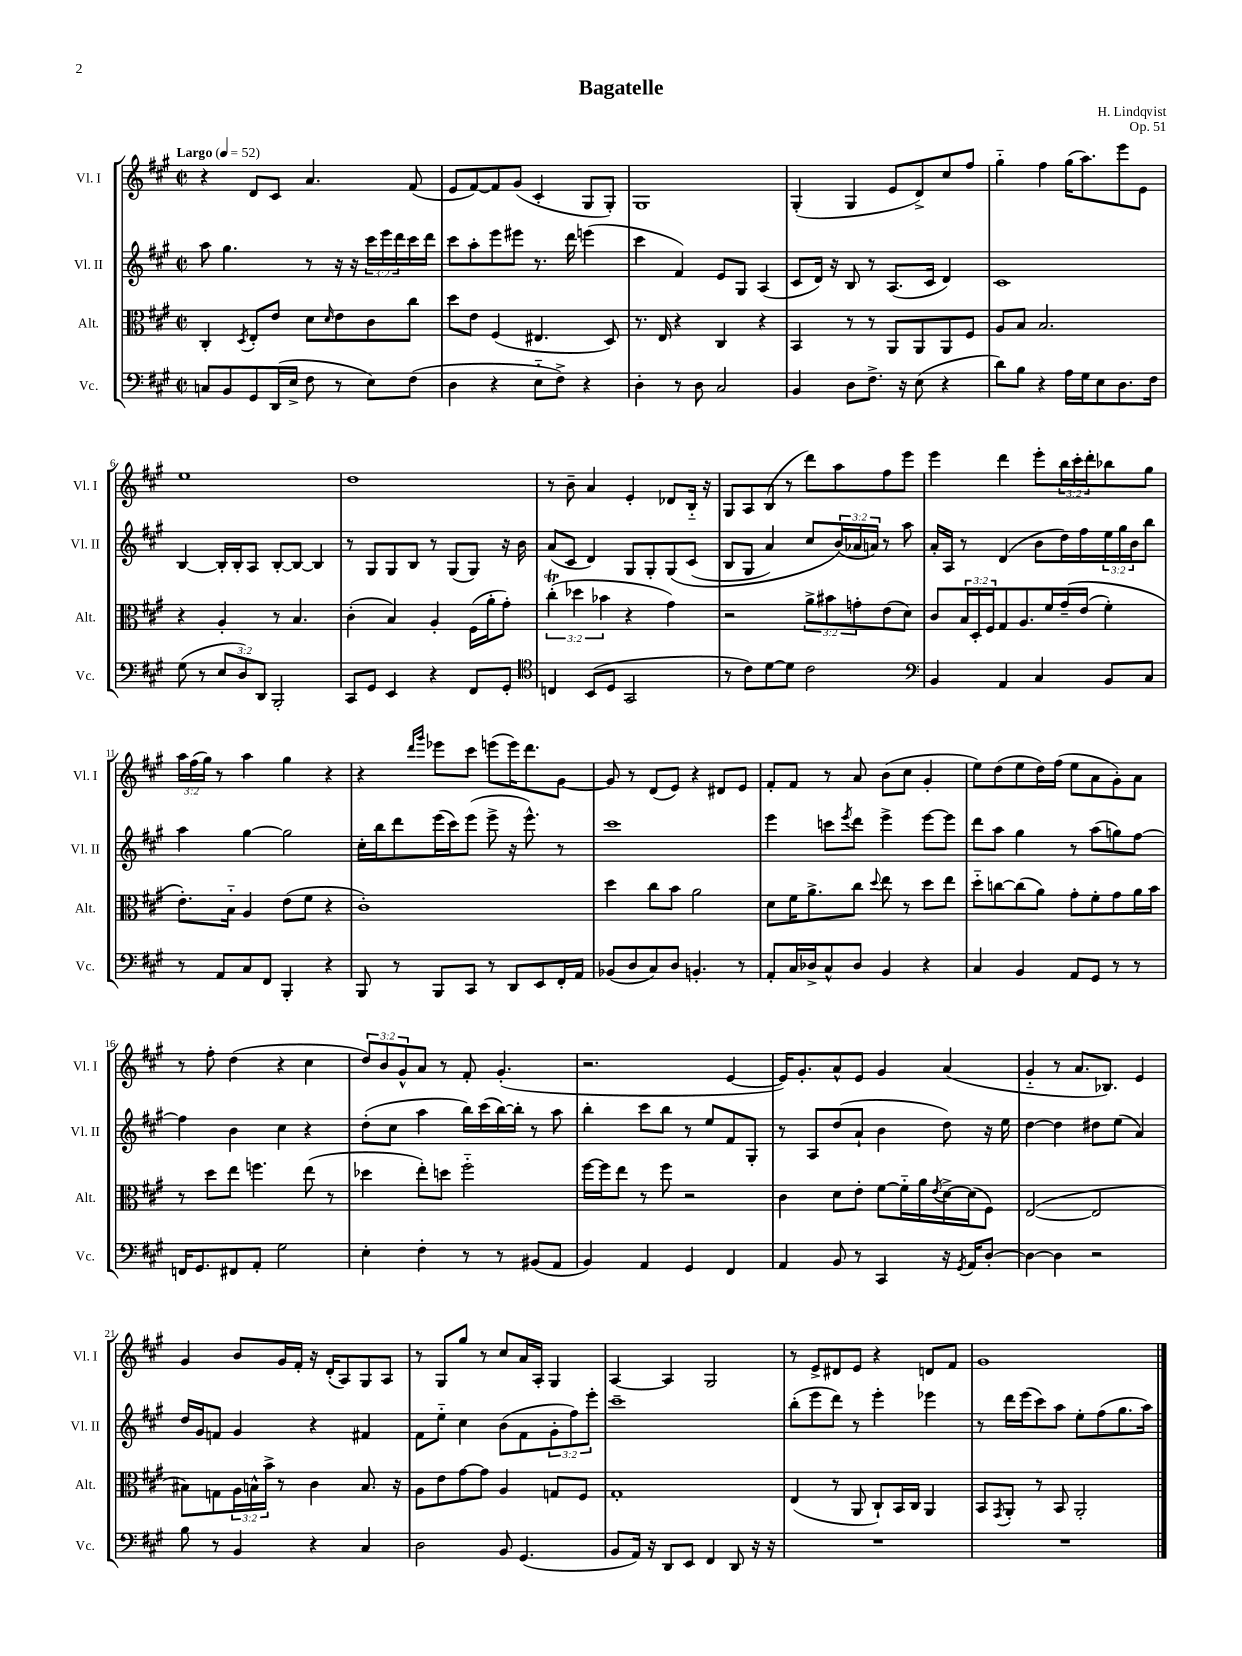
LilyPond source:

\header { title = "Bagatelle" composer = "H. Lindqvist" opus = "Op. 51" }
<<
\new StaffGroup <<
\new Staff = "s0" \with { instrumentName = "Vl. I" shortInstrumentName = "Vl. I" } {
    \clef treble \key a \major \defaultTimeSignature \time 2/2 \override Staff.TupletNumber.text = #tuplet-number::calc-fraction-text \tempo "Largo" 4 = 52
    r4 d'8 cis'8 a'4. fis'8( |
    e'8 fis'8~) fis'8 gis'8( cis'4-. gis8 gis8-.) |
    gis1 |
    gis4-.( gis4 e'8 d'8->) cis''8 fis''8 |
    gis''4-_ fis''4 gis''16( a''8.) e'''8 e'8 |
    e''1 |
    d''1 |
    r8 b'8-- a'4 e'4-. des'8 b16-_ r16 |
    gis8 a8 b8( r8 d'''8) a''8 fis''8 e'''8 |
    e'''4 d'''4 e'''8-. \tuplet 3/2 { b''16 cis'''16-. d'''16-. } bes''8 gis''8 |
    \tuplet 3/2 { a''16 fis''16( gis''16) } r8 a''4 gis''4 r4 |
    r4 \grace { d'''16 gis'''16 } ees'''8 cis'''8 e'''8( e'''16) d'''8. gis'8~ |
    gis'8 r8 d'8( e'8) r4 dis'8 e'8 |
    fis'8-. fis'8 r8 a'8 b'8( cis''8 gis'4-. |
    e''8) d''8( e''8 d''16) fis''16( e''8 a'8 gis'8-.) a'8 |
    r8 fis''8-. d''4( r4 cis''4 |
    \tuplet 3/2 { d''8) b'8 gis'8-^ } a'8 r8 fis'8-. gis'4.-.( |
    r2. e'4~ |
    e'16) gis'8.-. a'8-^ e'8 gis'4 a'4( |
    gis'4-_ r8 a'8. bes8.) e'4 |
    gis'4 b'8 gis'16 fis'16-. r16 d'16-.( a8) gis8 a8 |
    r8 gis8 gis''8 r8 cis''8 a'16 a16-. gis4 |
    a4~ a4 gis2 |
    r8 e'8-> dis'8 e'8 r4 d'8 fis'8 |
    gis'1 \bar "|." |
}
\new Staff = "s1" \with { instrumentName = "Vl. II" shortInstrumentName = "Vl. II" } {
    \clef treble \key a \major \defaultTimeSignature \time 2/2 \override Staff.TupletNumber.text = #tuplet-number::calc-fraction-text
    a''8 gis''4. r8 r16 r16 \tuplet 3/2 { cis'''16 e'''16 d'''16 } cis'''16 d'''16 |
    cis'''8 a''8-. e'''8 eis'''8 r8. d'''16 e'''4( |
    cis'''4 fis'4) e'8 gis8 a4( |
    cis'8 d'16) r16 b8 r8 a8.( cis'16 d'4) |
    cis'1 |
    b4~ b16-. b16-. a8 b8~-. b8~ b4 |
    r8 gis8 gis8 b8 r8 gis8( gis8) r16 b'16 |
    a'8( cis'8 d'4) gis8 gis8-. gis8\( cis'8( |
    b8 gis8 a'4) cis''8 \tuplet 3/2 { b'16(\) aes'16 a'16) } r8 a''8 |
    a'16-. a16 r8 d'4( b'8 d''16) fis''16 \tuplet 3/2 { e''16 gis''16 b'16 } b''8 |
    a''4 gis''4~ gis''2 |
    cis''16-. b''16 d'''8 e'''16( cis'''16) e'''8( e'''8-> r16 e'''8.-^) r8 |
    cis'''1 |
    e'''4 c'''8 \acciaccatura { e'''8 } d'''8 e'''4-> e'''8~ e'''8 |
    d'''8 a''8 gis''4 r8 a''8( g''8) fis''8~ |
    fis''4 b'4 cis''4 r4 |
    d''8-.( cis''8 a''4 b''16) cis'''16( b''16~) b''16-. r8 a''8 |
    b''4-. cis'''8 b''8 r8 e''8 fis'8 gis8-. |
    r8 a8 d''8( a'8-! b'4 d''8) r16 e''16 |
    d''4~ d''4 dis''8 e''8( a'4) |
    d''16 gis'16 f'8 gis'4 r4 fis'4 |
    fis'8 e''8-_ cis''4 b'8( fis'8 \tuplet 3/2 { gis'8-. fis''8) e'''8-. } |
    cis'''1-- |
    b''8-.( e'''8 d'''8) r8 e'''4-. ees'''4 |
    r8 d'''16 e'''16( cis'''8) a''8 e''8-. fis''8( gis''8. a''16) \bar "|." |
}
\new Staff = "s2" \with { instrumentName = "Alt." shortInstrumentName = "Alt." } {
    \clef alto \key a \major \defaultTimeSignature \time 2/2 \override Staff.TupletNumber.text = #tuplet-number::calc-fraction-text
    cis4-. \acciaccatura { d8 } e8-. e'8 d'8 \grace { d'16 } e'8 cis'8 cis''8 |
    d''8 e'8 fis4( eis4. d8) |
    r8. e16 r4 cis4 r4 |
    b,4 r8 r8 a,8 a,8 a,8 fis8 |
    a8 b8 b2. |
    r4 a4-. r8 b4. |
    cis'4-.( b4) a4-. fis16( a'16-. gis'8-.) |
    \tuplet 3/2 { cis''4-.\trill( des''4 bes'4 } r4 gis'4) |
    r2 \tuplet 3/2 { a'8-> bis'8 g'8-. } e'8( d'8) |
    cis'8 \tuplet 3/2 { b16 d16-. fis16 } gis8 a8. fis'16 gis'16--\( e'16( fis'4-.) |
    e'8.-.\) b16-_ a4 e'8( fis'8 r4 |
    cis'1-.) |
    d''4 cis''8 b'8 a'2 |
    d'8 fis'16 a'8.-> cis''8 \appoggiatura { d''8 } e''8 r8 d''8 e''8 |
    d''8-_ c''8~ c''8( a'8) gis'8-. fis'8-. gis'8 a'16 b'16 |
    r8 d''8 e''8 f''4. e''8( r8 |
    des''4 e''8-.) d''8 fis''2-_ |
    fis''16~ fis''16 e''8 r8 fis''8 r2 |
    cis'4 d'8 e'8-. fis'8~ fis'16-_ a'16 \acciaccatura { e'8 } d'16~-> d'16( fis8) |
    e2~( e2 |
    bis8) g8 \tuplet 3/2 { a16 b16-^ b'16-> } r8 cis'4 b8. r16 |
    a8 e'8 gis'8~ gis'8 a4 g8 fis8 |
    gis1-. |
    e4( r8 a,8 cis8-!) b,16 cis16 a,4 |
    b,8 \acciaccatura { gis,8 } a,8-. r8 b,8 a,2-. \bar "|." |
}
\new Staff = "s3" \with { instrumentName = "Vc." shortInstrumentName = "Vc." } {
    \clef bass \key a \major \defaultTimeSignature \time 2/2 \override Staff.TupletNumber.text = #tuplet-number::calc-fraction-text
    c8 b,8 gis,8 d,16( e16-> fis8 r8 e8) fis8( |
    d4 r4 e8-_ fis8->) r4 |
    d4-. r8 d8 cis2 |
    b,4 d8 fis8.-> r16 e8( r4 |
    d'8) b8 r4 a16 gis16 e8 d8. fis16 |
    gis8( r8 \tuplet 3/2 { e8 d8) d,8 } b,,2-. |
    cis,8 gis,8 e,4 r4 fis,8 gis,8-. |
    \clef tenor c4 b,8( d8 gis,2 |
    r8 cis'8) d'8~ d'8 cis'2 |
    \clef bass b,4 a,4 cis4 b,8 cis8 |
    r8 a,8 cis8 fis,8 b,,4-. r4 |
    b,,8 r8 b,,8 cis,8 r8 d,8 e,8 fis,16-. a,16 |
    bes,8( d8 cis8) d8 b,4.-. r8 |
    a,8-. cis16 des16-> cis8-^ des8 b,4 r4 |
    cis4 b,4 a,8 gis,8 r8 r8 |
    f,16 gis,8. fis,8 a,8-. gis2 |
    e4-. fis4-. r8 r8 bis,8( a,8 |
    b,4) a,4 gis,4 fis,4 |
    a,4 b,8 r8 cis,4 r16 \acciaccatura { gis,8 } a,16 d8~-. |
    d4~ d4 r2 |
    b8 r8 b,4 r4 cis4 |
    d2 b,8 gis,4.( |
    b,8 a,16) r16 d,8 e,8 fis,4 d,8 r16 r16 |
    R1 |
    R1 \bar "|." |
}
>>
>>
